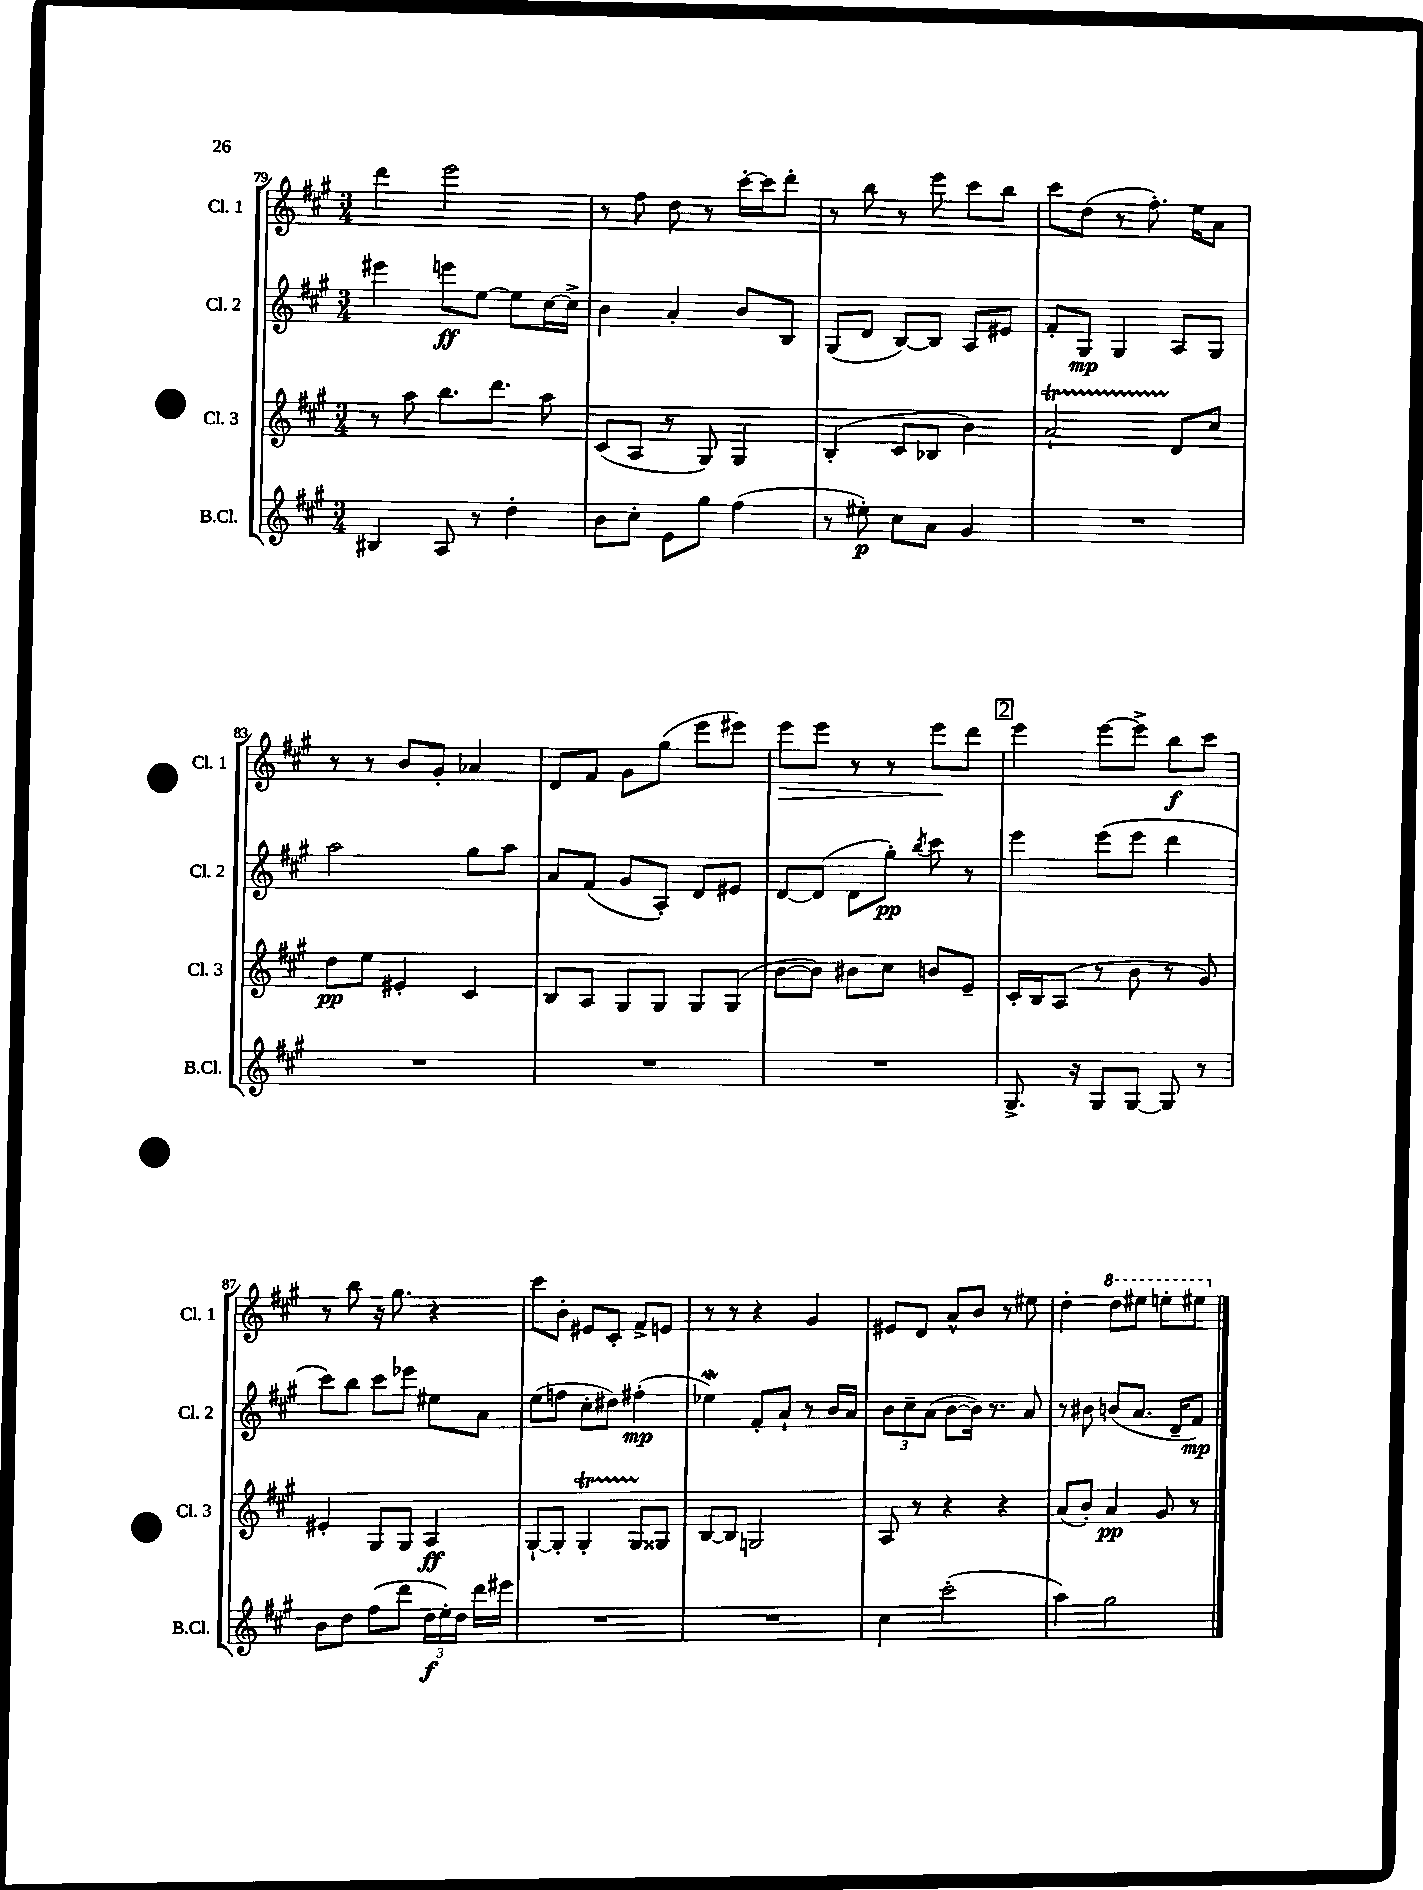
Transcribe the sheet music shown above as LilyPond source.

<<
\new StaffGroup <<
\new Staff = "s0" \with { instrumentName = "Cl. 1" shortInstrumentName = "Cl. 1" } {
    \clef treble \key a \major \numericTimeSignature \time 3/4
    \autoBeamOff d'''4 e'''2 |
    r8 fis''8 d''8 r8 cis'''16[~-. cis'''16 d'''8]-. |
    r8 b''8 r8 e'''8 cis'''8[ b''8] |
    cis'''8[ d''8]( r8 fis''8.-.) e''16[ a'8] |
    r8 r8 b'8[ gis'8]-. aes'4 |
    d'8[ fis'8] gis'8[ gis''8]( e'''8[ eis'''8]) |
    e'''8[\> e'''8] r8 r8 e'''8[\! d'''8] |
    \mark \markup { \box "2" } e'''4 e'''8[~ e'''8]-> b''8[\f cis'''8] |
    r8 b''8 r16 gis''8. r4 |
    cis'''8[ b'8]-. eis'8[ cis'8]-. fis'8[-> e'8] |
    r8 r8 r4 gis'4 |
    eis'8[ d'8] a'8[-^ b'8] r8 eis''8 |
    d''4-. \ottava #1 d'''8[ eis'''8] e'''8[-. eis'''8] \ottava #0 \bar "|." |
}
\new Staff = "s1" \with { instrumentName = "Cl. 2" shortInstrumentName = "Cl. 2" } {
    \clef treble \key a \major \numericTimeSignature \time 3/4
    \autoBeamOff eis'''4 e'''8[\ff e''8]~ e''8[ cis''16~ cis''16]-> |
    b'4 a'4-. b'8[ b8] |
    gis8[( d'8] b8[~) b8] a8[ eis'8] |
    fis'8[-. gis8]\mp gis4 a8[ gis8] |
    a''2 gis''8[ a''8] |
    a'8[ fis'8]( gis'8[ a8]-.) d'8[ eis'8] |
    d'8[~ d'8]( d'8[ gis''8]-.\pp) \acciaccatura { b''8 } cis'''8 r8 |
    \mark \markup { \box "2" } e'''4 e'''8[( e'''8] d'''4 |
    cis'''8[) b''8] cis'''8[ ees'''8] eis''8[ a'8] |
    e''8[( f''8] cis''8[-. dis''8]) fis''4-.\mp( |
    ees''4\mordent) fis'8[-. a'8]-! r8 b'16[ a'16] |
    \tuplet 3/2 { b'8[ cis''8-- a'8]( } b'8[~ b'16]) r8. a'8 |
    r8 bis'8 b'8[( a'8.] d'16[-- fis'8]\mp) \bar "|." |
}
\new Staff = "s2" \with { instrumentName = "Cl. 3" shortInstrumentName = "Cl. 3" } {
    \clef treble \key a \major \numericTimeSignature \time 3/4
    \autoBeamOff r8 a''8 b''8.[ d'''8.] a''8 |
    cis'8[( a8] r8 gis8) gis4 |
    b4-.( cis'8[ bes8] b'4) |
    a'2-!\startTrillSpan d'8[\stopTrillSpan cis''8] |
    d''8[\pp e''8] eis'4-. cis'4 |
    b8[ a8] gis8[ gis8] gis8[ gis8]( |
    b'8[~ b'8]) bis'8[ cis''8] b'8[ e'8]-- |
    \mark \markup { \box "2" } cis'16[-. b16 a8]( r8 b'8 r8 gis'8) |
    eis'4-. gis8[ gis8] a4\ff |
    gis8[~-! gis8]-. gis4-.\startTrillSpan gis8[ gisis8]\stopTrillSpan |
    b8[~ b8] g2 |
    a8 r8 r4 r4 |
    a'8[( b'8]-.) a'4\pp gis'8 r8 \bar "|." |
}
\new Staff = "s3" \with { instrumentName = "B.Cl." shortInstrumentName = "B.Cl." } {
    \clef treble \key a \major \numericTimeSignature \time 3/4
    \autoBeamOff bis4 a8 r8 d''4-. |
    b'8[ cis''8]-. e'8[ gis''8] fis''4( |
    r8 eis''8-.\p) cis''8[ a'8] gis'4 |
    R2. |
    R2. |
    R2. |
    R2. |
    \mark \markup { \box "2" } gis8.-> r16 gis8[ gis8]~ gis8 r8 |
    b'8[ d''8] fis''8[( d'''8] \tuplet 3/2 { d''16[\f e''16-.) d''16] } d'''16[ eis'''16] |
    R2. |
    R2. |
    cis''4 cis'''2-.( |
    a''4) gis''2 \bar "|." |
}
>>
>>
\layout { \context { \Score currentBarNumber = #79 } }
